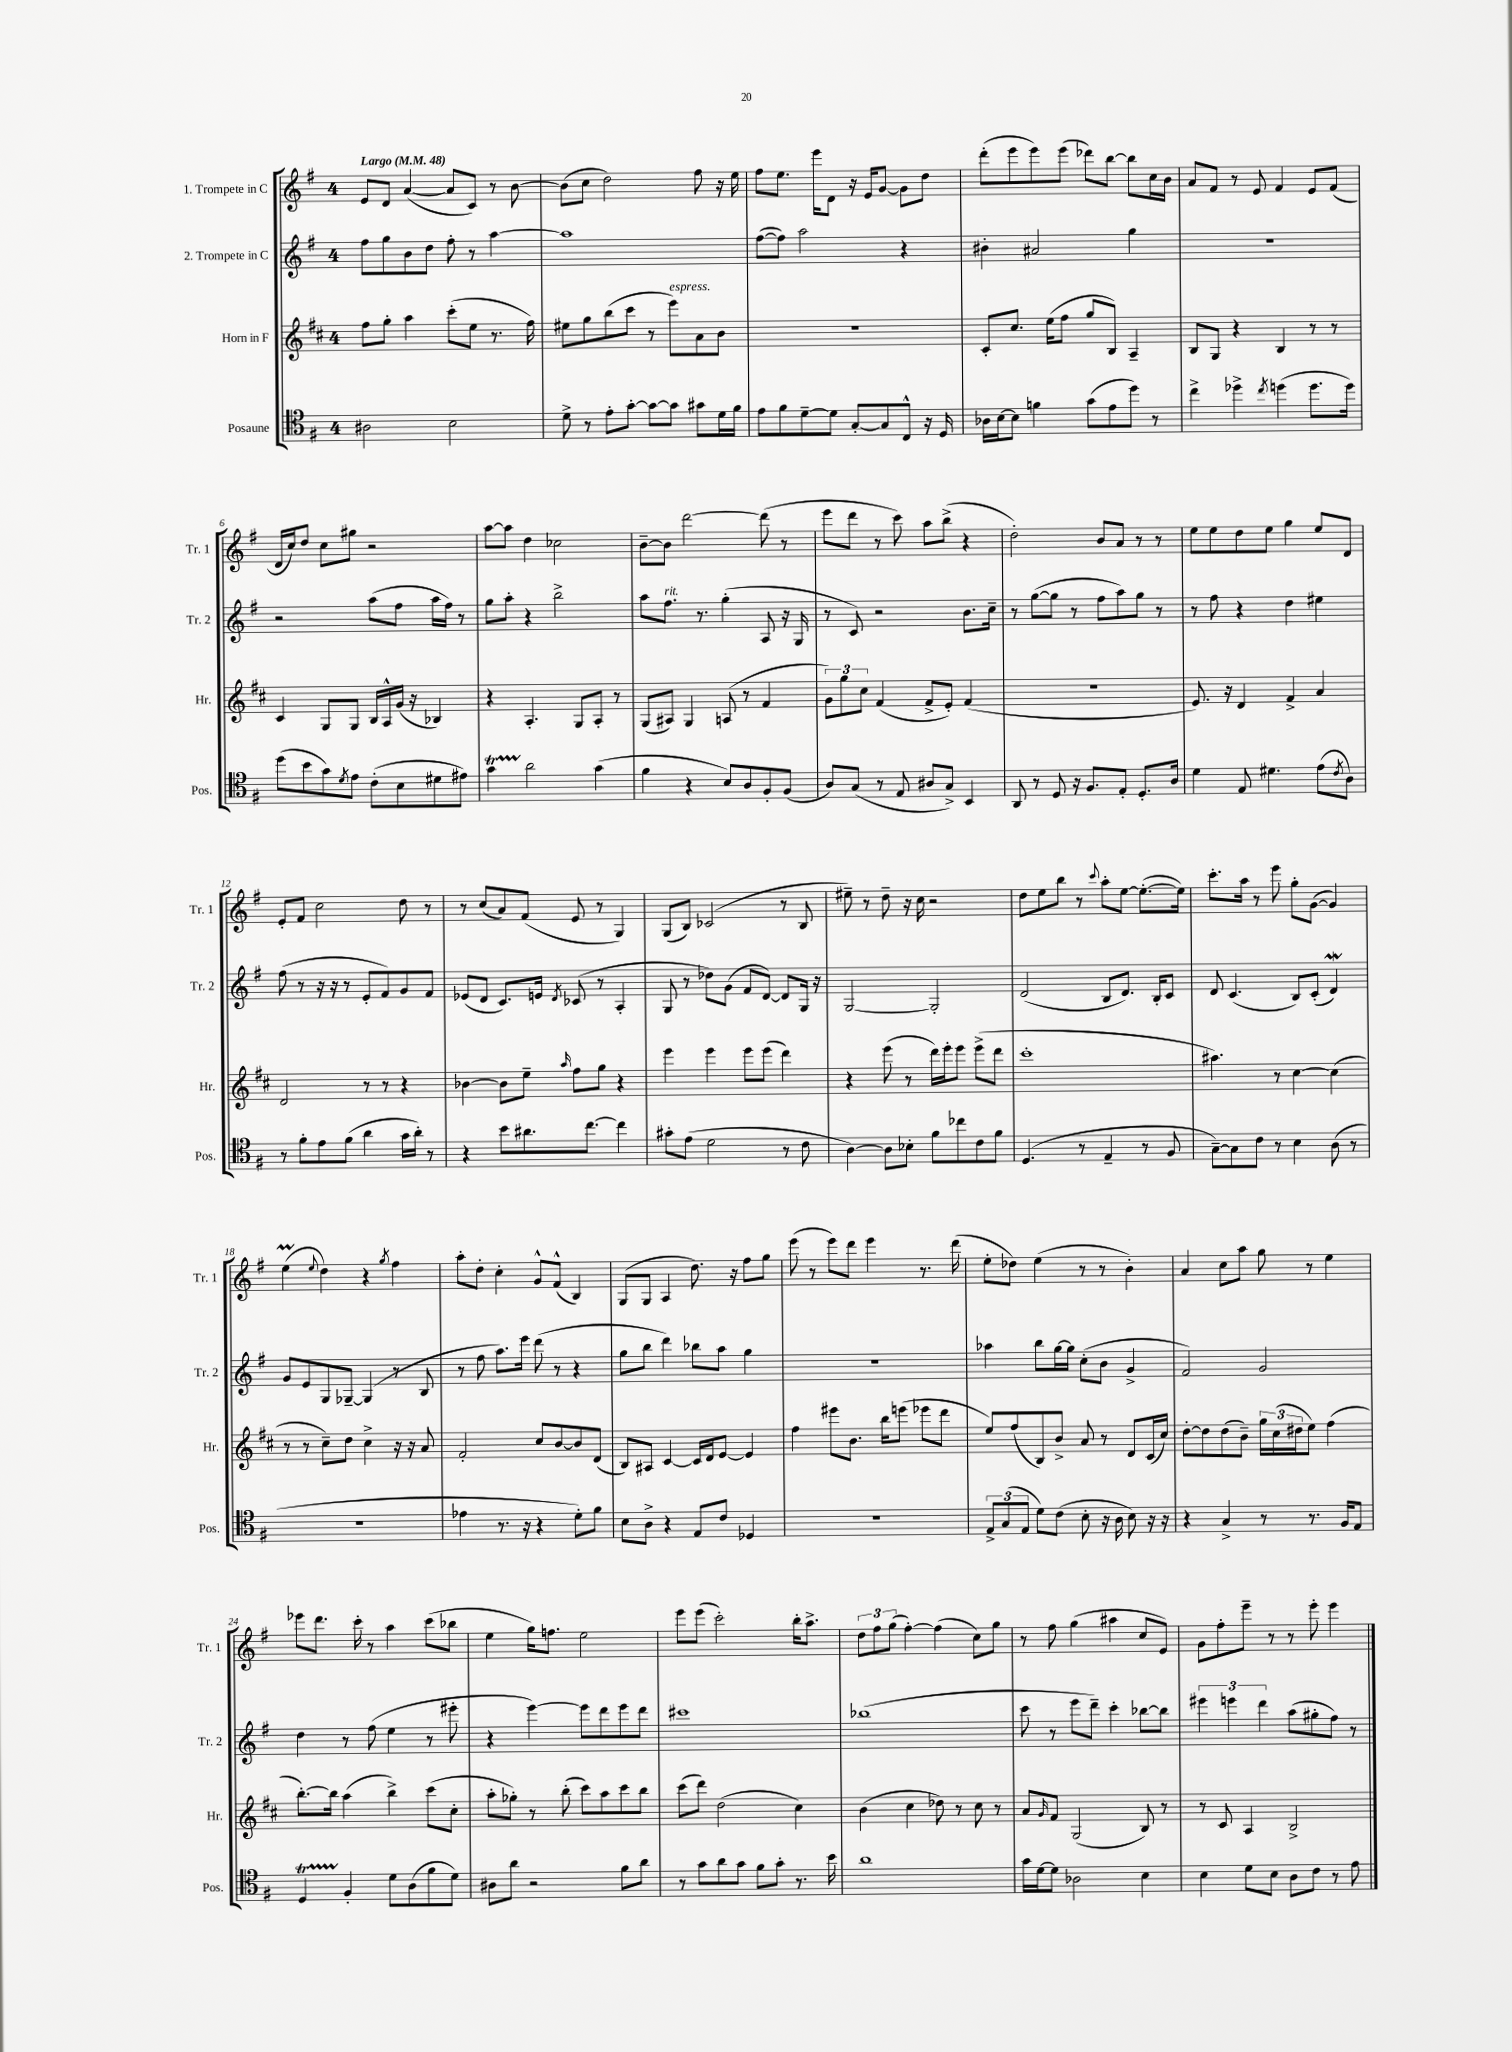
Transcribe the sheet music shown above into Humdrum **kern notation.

**kern	**kern	**kern	**kern
*staff4	*staff3	*staff2	*staff1
*clefC4	*clefG2	*clefG2	*clefG2
*k[f#]	*k[f#c#]	*k[f#]	*k[f#]
*M4/4	*M4/4	*M4/4	*M4/4
*MM48	*MM48	*MM48	*MM48
2A#\	8ff#\L	8ff#\L	8e/L
.	8gg'\J	8gg\	8d/J
.	4aa\	8b\	([4a/
.	.	8dd\J	.
2B\	(8ccc#'\L	8ff#'\	8a/]L
.	8ee\J	8r	8c/J)
.	8.r	[4aa\	8r
.	.	.	[8b\
.	16ff#\)	.	.
=	=	=	=
8d^\	8ee#\L	1aa]	(8b\]L
8r	8gg\	.	8cc\J
8e'\L	(8bb\	.	2dd\)
[8g'\J	8ccc#\J	.	.
8g\_L	8r	.	.
8g\]J	8eee\L)	.	.
8g#\L	8a\	.	8ff#\
16d\L	8b\J	.	16r
16f#\JJ	.	.	16ee\
=	=	=	=
8e\L	1r	([8ff#\L	8ff#\L
8f#\	.	8ff#\]J)	8.ee\J
[8d~\	.	2aa\	.
.	.	.	16eee\LK
8d\]J	.	.	8d\J
[8G'/L	.	.	16r
.	.	.	16e/LK
8G/]	.	.	[8g/J
8C^^/J	.	4r	8g\]L
16r	.	.	8dd\J
16D/	.	.	.
=	=	=	=
16A-\LL	8c#'/L	4b#'\	(8ddd'\L
[16B\J	.	.	.
8B\]J	8.cc#/J	.	8eee\
4f\	.	2a#/	8eee\)
.	(16ee\LK	.	.
.	8ff#\J	.	(8eee\J
(8g\L	8gg/L	.	8ddd-\L)
8e\	8B/J)	.	[8bb\J
8dd\J)	4A~/	4gg\	8bb\]L
8r	.	.	16cc\L
.	.	.	16b\JJ
=	=	=	=
4cc^\	8B/L	1r	8a/L
.	8G/J	.	8f#/J
4dd-^\	4r	.	8r
.	.	.	8e/
8qcc/	.	.	.
(4dd\	4B/	.	4f#/
8.dd\L	8r	.	8e/L
.	8r	.	(8f#/J
16dd\Jk)	.	.	.
=	=	=	=
(8dd\L	4c#/	2r	16d/LL
.	.	.	16cc/J)
8b\	.	.	8dd/J
8g\)	8G/L	.	8cc\L
8qd/	.	.	.
8e\J	8G/J	.	8gg#\J
(8c'\L	16B/LL	(8aa\L	2r
.	16A^^/	.	.
8B\	(16g/JJ	8ff#\J	.
.	16r	.	.
8d#\	4B-/)	16aa\LL	.
.	.	16ff#\JJ)	.
8e#\J)	.	8r	.
=	=	=	=
4g\	4r	8gg\L	[8aa\L
.	.	8aa'\J	8aa\]J
2a\	4.A'/	4r	4dd\
.	.	2bb^\	2cc-\
.	8G/L	.	.
(4g\	8A'/J	.	.
.	8r	.	.
=	=	=	=
4f#\	(8G/L	8aa\L	[8b~\L
.	8A#/J)	8.ff#\J	8b\]J
4r	4G/	.	[2ddd\
.	.	8.r	.
8B/L)	(8A/	(4gg'\	.
8A/	8r	.	.
8F#'/	4f#/	8A/	(8ddd\]
(8F#/J	.	16r	8r
.	.	16G/	.
=	=	=	=
8A/L)	12g\L)	8r	8eee\L
.	12gg\	.	.
(8G/J	.	8c/)	8ddd\J
.	12cc#\J	.	.
8r	(4f#/	2r	8r
8E/	.	.	8ccc\)
8A#/L	8f#^/L	.	8aa\L
8G^/J)	8e'/J)	.	(8bb^\J
4BB/	(4f#/	8.b\L	4r
.	.	16cc~\Jk	.
=	=	=	=
8AA/	1r	8r	2dd'\)
8r	.	([8gg\L	.
8D/	.	8gg\]J	.
16r	.	8r	.
8.F#/L	.	.	.
.	.	8ff#\L	8b/L
8E'/J	.	8aa\)	8a/J
8.D'/L	.	8gg\J	8r
.	.	8r	8r
16A/Jk	.	.	.
=	=	=	=
4d\	8.e/)	8r	8ee\L
.	.	8ff#\	8ee\
.	16r	.	.
8E/	4d/	4r	8dd\
4.d#\	.	.	8ee\J
.	4f#^/	4dd\	4gg\
(8e\L	4a/	4ee#\	8ee/L
8qc/	.	.	.
8A\J)	.	.	8d/J
=	=	=	=
8r	2d/	(8ff#\	8e'/L
8f#'\L	.	8r	8f#/J
8e\	.	16r	2cc\
.	.	16r	.
(8f#\J	.	8r	.
4a\	8r	8e'/L	.
.	8r	8f#/)	.
16g\LL	4r	8g/	8dd\
16a'\JJ)	.	.	.
8r	.	8f#/J	8r
=	=	=	=
4r	[4b-\	(8e-/L	8r
.	.	8d/J	(8cc/L
8b\L	8b-\]L	8.c/L)	8a/)
8.a#\	8ee~\J	.	(8f#/J
.	.	16e/Jk	.
.	16qqaa/	8qd/	.
.	8ff#\L	(8c-/	8e/
[8.cc\J	.	.	.
.	8gg\J	8r	8r
4cc\]	4r	4A'/	4G/)
=	=	=	=
8g#'\L	4eee\	8G/	(8G/L
(8e\J	.	8r	8B/J)
2d\	4eee\	8dd-\L)	(2c-/
.	.	(8g\J	.
.	8eee\L	8f#/L	.
.	(8eee\J	[8d/J)	.
8r	4ddd\)	8d/]L	8r
8c\	.	16G/Jk	8B/
.	.	16r	.
=	=	=	=
[4A\)	4r	[2G/	8ee#~\)
.	.	.	8r
8A\]L	(8eee\	.	8dd~\
8B-'\J	8r	.	16r
.	.	.	16cc\
8f#\L	16ddd\LL)	2G'/]	2r
.	16eee'\J	.	.
8cc-\	8eee\J	.	.
8c\	(8eee^\L	.	.
8f#\J	8ddd\J	.	.
=	=	=	=
(4.D/	1ccc#'	(2d/	8dd\L
.	.	.	8ee\
.	.	.	8bb\J
8r	.	.	8r
.	.	.	8qqccc/
4E~/	.	8B/L	8aa'\L
.	.	8.d/J)	[8ee\J
8r	.	.	(8.ee'\_L
.	.	16B'/LK	.
8F#/	.	8c/J	.
.	.	.	16ee\]Jk)
=	=	=	=
[8G~\L)	4.aa#\)	8d/	8.ccc'\L
8G\]	.	(4.c/	.
.	.	.	16aa\Jk
8c\J	.	.	8r
8r	8r	.	8eee\
4B\	[4cc#\	8B/L)	8gg'\L
.	.	(8c'/J	([8g\J
(8A\	(4cc#\]	4d/)	4g/])
8r	.	.	.
=	=	=	=
1r	8r	8g/L	(4ee\
.	8r	8e/	.
.	.	.	8qqee/
.	8cc#~\L)	8G/	4dd\)
.	8dd\J	[8G-~/J	.
.	4cc#^\	(4G-/]	4r
.	.	.	8qgg/
.	16r	8r	4ff#\
.	16r	.	.
.	8a/	8B/	.
=	=	=	=
4e-\	2f#'/	8r	8aa'\L
.	.	8ff#\	8dd'\J
8.r	.	8.aa\L)	4cc'\
16r	.	16eee\Jk	.
4r	8cc#/L	(8ddd\	8g^^/L
.	[8b/	8r	(8f#^^/J
8d'\L)	8b/]	4r	4B/)
8f#\J	(8d/J	.	.
=	=	=	=
8B\L	8B/L)	8gg\L	(8G/L
8A^\J	8A#/J	8bb\J	8G/J
4r	[4c#/	4ddd\)	4A/
8E/L	16c#/]LL	8bb-\L	8.dd\)
.	16d/J	.	.
8c/J	[8e/J	8aa\J	.
.	.	.	16r
4D-/	4e/]	4gg\	8ff#\L
.	.	.	8gg\J
=	=	=	=
1r	4ff#\	1r	(8eee\
.	.	.	8r
.	8eee#\L	.	8eee\L)
.	8.b\J	.	8ddd\J
.	.	.	4eee\
.	16bb\LK	.	.
.	(8eee\J	.	.
.	8eee-\L	.	8.r
.	8ddd\J	.	.
.	.	.	(16ddd\
=	=	=	=
12E^/L	8ee/L)	4aa-\	8ee'\L
(12G/	.	.	.
.	(8ff#/	.	8dd-\J)
12E/J	.	.	.
8d\L)	8B/)	8bb\L	(4ee\
(8c\J	8b^/J	[16gg\L	.
.	.	16gg\]JJ	.
8B'\	8a/	(8cc'\L	8r
16r	8r	8b\J	8r
16A\	.	.	.
8B\)	8d/L	4g^/	4b'\)
16r	(16c#/L	.	.
16r	16cc#/JJ)	.	.
=	=	=	=
4r	[8dd'\L	2f#/)	4a/
.	8dd\]	.	.
4G^/	(8dd\	.	8cc\L
.	8b~\J)	.	8aa\J
8r	24gg\LL	2g/	8gg\
.	(24cc#\	.	.
.	24dd#\J	.	.
8.r	8ee\J)	.	8r
.	(4ff#\	.	4ee\
16F#/LK	.	.	.
8E/J	.	.	.
=	=	=	=
4D/	[8.bb'\L)	4dd\	8eee-\L
.	.	.	8.ddd\J
.	16bb\]Jk	.	.
4F#'/	(4aa\	8r	.
.	.	.	16ccc'\
.	.	(8ff#\	8r
8d\L	4bb^\)	4ee\	4aa\
(8A\	.	.	.
8f#\	(8ccc#\L	8r	(8ccc\L
8d\J)	8cc#'\J	8eee#'\	8bb-\J
=	=	=	=
8A#\L	8aa'\L	4r	4ee\
8a\J	8gg-'\J)	.	.
2r	8r	[4eee\)	16gg\LK)
.	.	.	8.ff\J
.	(8bb'\	.	.
.	8ccc#\L)	8eee\]L	2ee\
.	8aa\	8ddd\	.
8f#\L	8ccc#\	8eee\	.
8a\J	8bb\J	8ddd\J	.
=	=	=	=
8r	(8ccc#\L	1ccc#	8eee\L
8g\L	8ddd\J)	.	(8eee\J
8a\	(2dd\	.	2ccc'\)
8g\J	.	.	.
8f#\L	.	.	.
8g'\J	.	.	.
8.r	4cc#\)	.	16bb'\LK
.	.	.	8.aa^\J
16b\	.	.	.
=	=	=	=
1a	(4b\	(1bb-	12dd\L
.	.	.	12ff#\
.	.	.	(12gg\J
.	4cc#\	.	[4ff#'\)
.	8dd-\)	.	(4ff#\]
.	8r	.	.
.	8cc#\	.	8cc\L)
.	8r	.	8gg\J
=	=	=	=
16g\LL	8a/L	8ccc\	8r
[16d\J	.	.	.
.	16qqg/	.	.
8d\]J	8f#/J	8r	8ff#\
2A-\	(2G/	8eee\L	(4gg\
.	.	8ddd~\J)	.
.	.	4ccc'\	4aa#\
4B\	8B/)	[8bb-\L	8cc/L
.	8r	8bb-\]J	8e/J)
=	=	=	=
4B\	8r	6eee#\	8g\L
.	8c#/	.	8ff#'\
.	.	6eee\	.
8d\L	4A/	.	8eee~\J
.	.	6ddd\	.
8B\J	.	.	8r
8A\L	2B^/	(8aa\L	8r
8c\J	.	8gg#'\	8eee'\
8r	.	8ff#\J)	4eee\
8e\	.	8r	.
==	==	==	==
*-	*-	*-	*-
